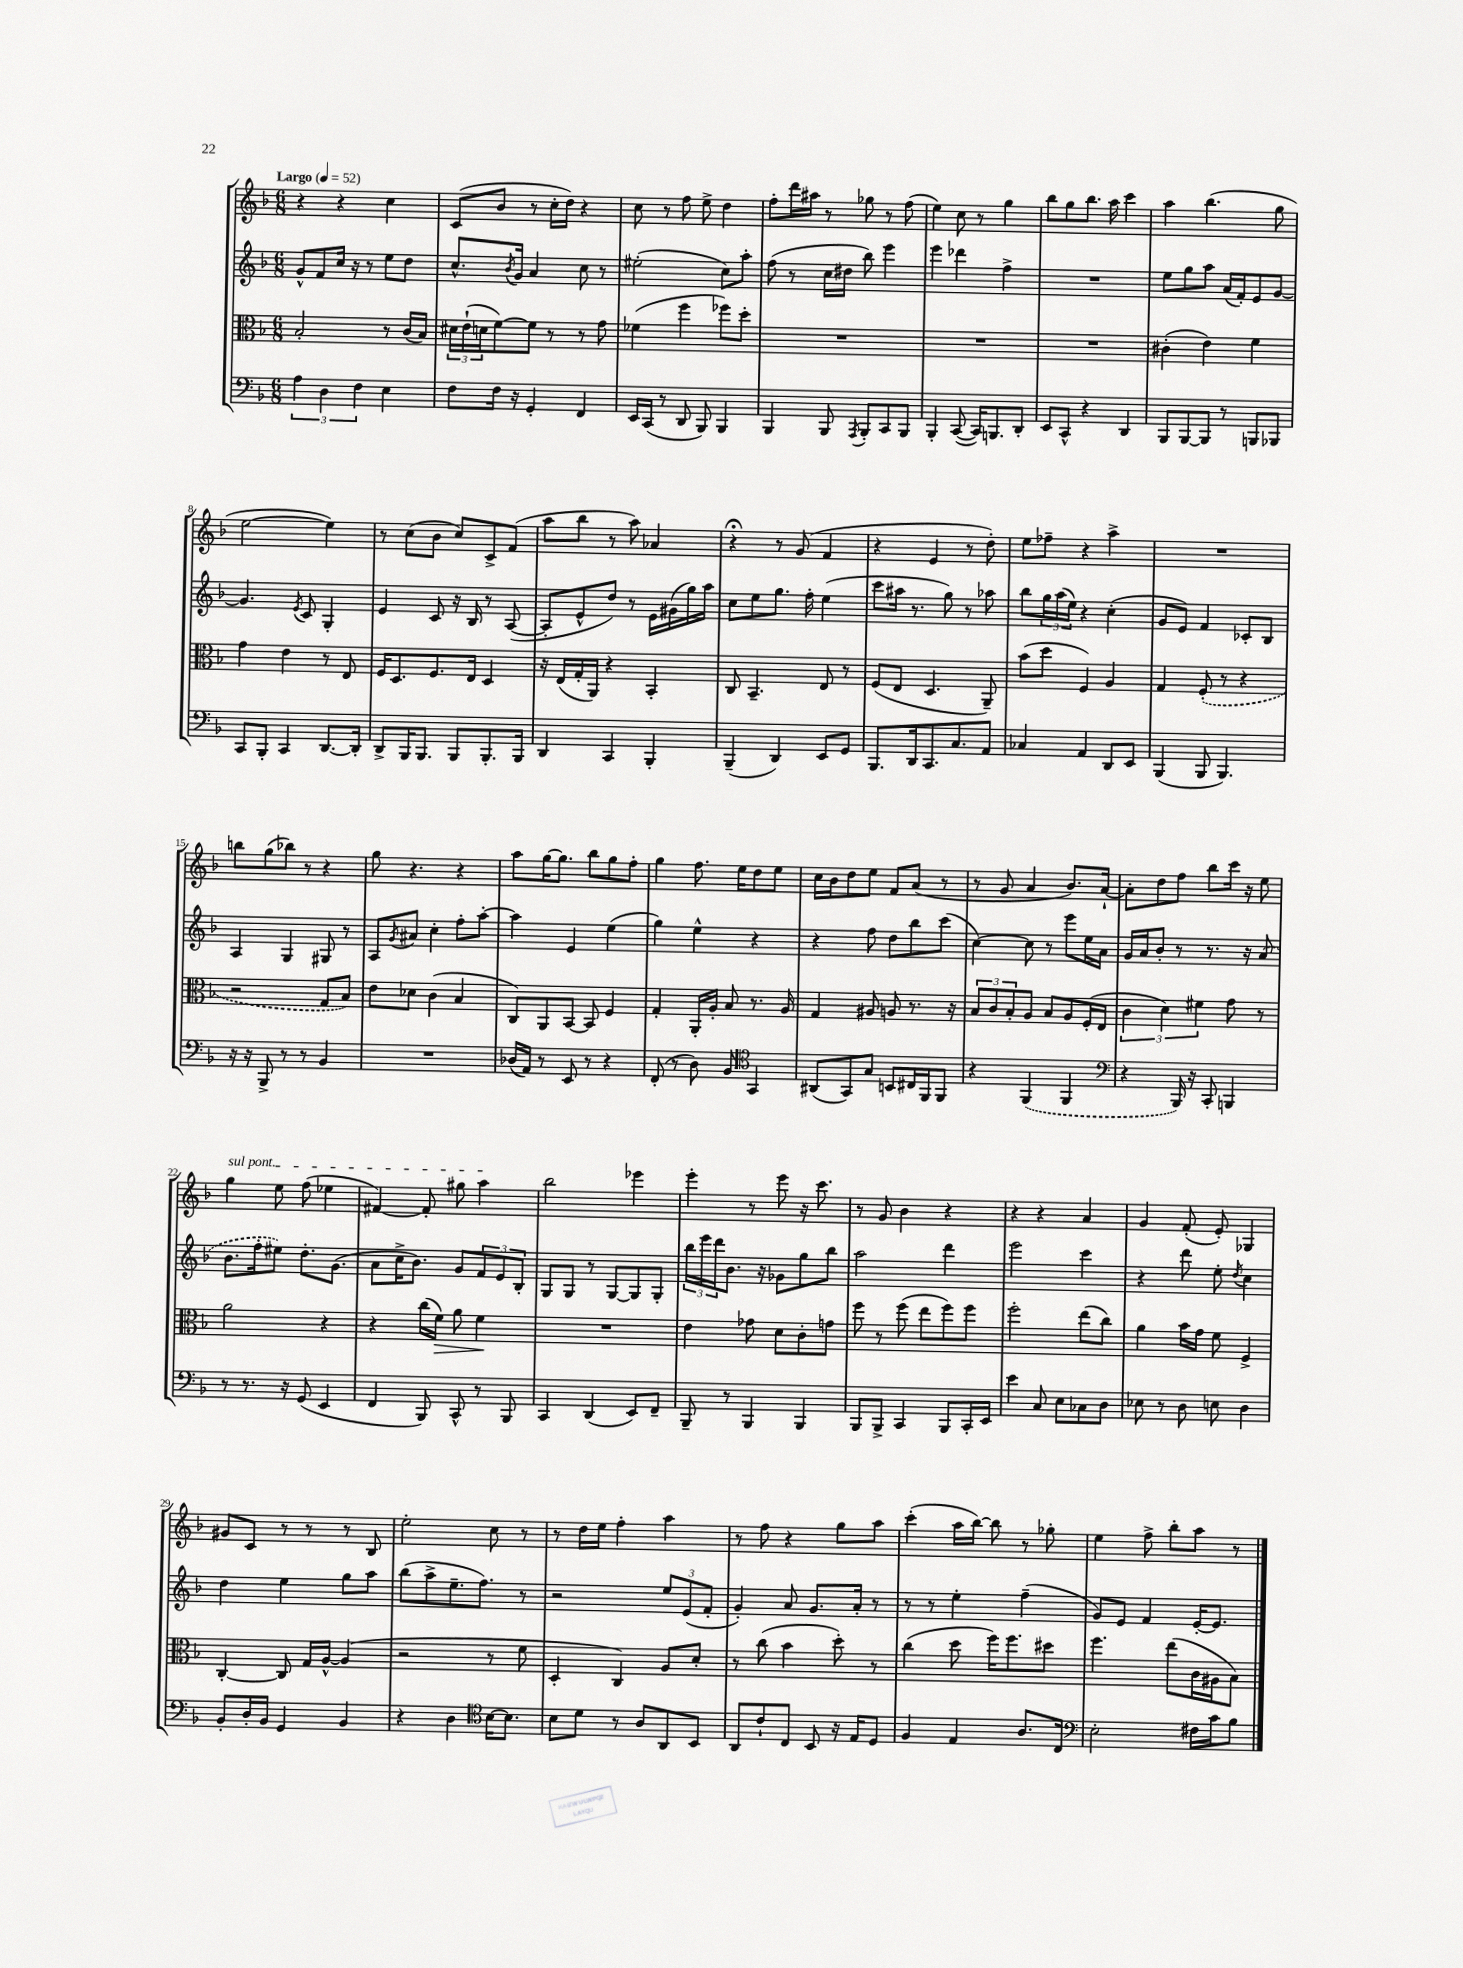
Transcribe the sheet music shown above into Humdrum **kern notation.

**kern	**kern	**kern	**kern
*staff4	*staff3	*staff2	*staff1
*clefF4	*clefC3	*clefG2	*clefG2
*k[b-]	*k[b-]	*k[b-]	*k[b-]
*M6/8	*M6/8	*M6/8	*M6/8
*MM52	*MM52	*MM52	*MM52
6A	2B-'	8g^^	4r
.	.	8f	.
6D	.	.	.
.	.	16cc	4r
.	.	16r	.
6F	.	.	.
.	.	8r	.
4E	8r	8ee	4cc
.	(16c	8dd	.
.	16B-)	.	.
=	=	=	=
8F	24d#	8.cc^^	(8c
.	(24e`	.	.
.	24d	.	.
16F	[8f)	.	8b-
.	.	8qb-	.
16r	.	16g	.
4GG'	8f]	4a	8r
.	8r	.	16cc'
.	.	.	16dd)
4FF	8r	8cc	4r
.	8g	8r	.
=	=	=	=
16EE	(4f-	(2ee#'	8cc
(16CC	.	.	.
8r	.	.	8r
8DD	4ff	.	8ff
8BBB-)	.	.	8ee^
4BBB-	8ff-)	8cc)	4dd
.	8dd'	8aa'	.
=	=	=	=
4BBB-	2.r	(8ff	8ff'
.	.	8r	16ddd
.	.	.	16aa#
8BBB-	.	16cc	8r
.	.	16dd#	.
8qAAA	.	.	.
8BBB-'	.	8bb-)	8gg-
8CC	.	4eee	8r
8BBB-	.	.	(8ff
=	=	=	=
4BBB-'	2.r	4eee	4ee)
([8CC	.	4ddd-	8cc
16CC])	.	.	8r
8.BBB	.	.	.
.	.	4ff^	4gg
8DD'	.	.	.
=	=	=	=
8EE	2.r	2.r	8bb-
8CC^^	.	.	8gg
4r	.	.	8.bb-
.	.	.	16aa
4DD	.	.	4ccc
=	=	=	=
8BBB-	(4c#'	8ee	4aa
[8BBB-	.	8gg	.
8BBB-]	4e)	8aa	(4.bb-
8r	.	(16a	.
.	.	16f')	.
8BBB	4f	8e	.
8BBB-	.	[8g	8gg
=	=	=	=
8CC	4g	4.g]	[2ee
8BBB-'	.	.	.
4CC	4e	.	.
.	.	8qe	.
.	.	8c	.
[8.DD	8r	4G'	4ee])
.	8E	.	.
16DD']	.	.	.
=	=	=	=
8DD^	16F	4e	8r
.	8.D	.	.
16BBB-	.	.	(8cc
8.BBB-	.	.	.
.	8.F	8c	8b-
8BBB-	.	16r	8cc)
.	16E	16B-	.
8.BBB-'	4D	8r	8c^
.	.	([8A	(8f
16BBB-	.	.	.
=	=	=	=
4DD	16r	8A']	8aa
.	(16E	.	.
.	16G'	8e^^	8bb-
.	16AA)	.	.
4CC	4r	8dd)	8r
.	.	8r	8aa)
4BBB-'	4BB-'	16e	4a-
.	.	(16g#	.
.	.	16gg)	.
.	.	16aa	.
=	=	=	=
(4BBB-~	8C	8cc	4r;
.	4.BB-~	8ee	.
4DD)	.	8.gg	8r
.	.	.	(8g
.	.	16ff'	.
8EE	8E	(4ee	4f
8GG	8r	.	.
=	=	=	=
8.BBB-	(8F	8ccc	4r
.	8E	16aa#	.
16DD	.	8.r	.
8.CC	4.D	.	4e
.	.	8gg)	.
8.C	.	.	.
.	.	8r	8r
8AA	8AA~)	8aa-	8dd')
=	=	=	=
4C-	(8b-	8bb-	8ee
.	8dd	24gg	8ff-~
.	.	(24aa	.
.	.	24ee)	.
4AA	4F)	4r	4r
8DD	4A	(4cc'	4aa^
8EE	.	.	.
=	=	=	=
(4BBB-	4G	8g	2.r
.	.	8e)	.
8BBB-	(8F'	4f	.
4.BBB-)	8r	.	.
.	4r	8c-'	.
.	.	8B-	.
=	=	=	=
16r	2r	4A	8bb
16r	.	.	.
8BBB-^	.	.	(8gg
8r	.	4G	8bb-)
8r	.	.	8r
4BB-	8G	8G#	4r
.	8B-)	8r	.
=	=	=	=
2.r	8e	8A	8gg
.	.	8qg	.
.	8d-	8a#	4.r
.	(4c	4cc'	.
.	4B-	8ff'	4r
.	.	[8aa'	.
=	=	=	=
(16D-	8C)	4aa]	8aa
16AA)	.	.	.
8r	8AA	.	[16gg
.	.	.	8.gg]
8EE	[8BB-	4e	.
8r	8BB-]	.	8bb-
4r	4F	(4ee	8gg
.	.	.	8ff'
=	=	=	=
(8FF'	4G'	4gg)	4gg
8r	.	.	.
8D)	16AA'	4ee^^	8.ff
.	16A'	.	.
8BB-	8B-	.	.
.	.	.	16ee
*clefC4	*	*	*
4GG	8.r	4r	8dd
.	.	.	8ee
.	16A	.	.
=	=	=	=
(8AA#	4G	4r	16cc
.	.	.	16b-
8GG)	.	.	8dd
8G	8A#	8ff	8ee
8BB	8A	8dd	8f
16C#	8.r	8bb-	(8a
16FF	.	.	.
8FF	.	(8ccc	8r
.	16r	.	.
=	=	=	=
4r	12B-	[4cc)	8r
.	12c	.	.
.	.	.	8g
.	12B-'	.	.
(4FF	8A	8cc]	4a
.	8B-	8r	.
4FF	8A	8eee	8.b-)
.	(16F'	16ee	.
.	16E	16a	[16a`
=	=	=	=
*clefF4	*	*	*
4r	6c	16g	8a']
.	.	16a	.
.	.	8b-'	8dd
.	6d)	.	.
16BBB-)	.	8r	8ff
16r	.	.	.
.	6f#	.	.
8CC'	.	8.r	8bb-
4BBB	8g	.	16ccc
.	.	16r	16r
.	8r	(8a	8ee
=	=	=	=
8r	2a	8.b-	4gg
8.r	.	.	.
.	.	16ff'	.
.	.	8ee#)	8ee
16r	.	.	.
(8GG	.	8.dd'	(8ff
4EE	4r	.	4ee-
.	.	(8.g	.
=	=	=	=
4FF	4r	8a	[4f#)
.	.	16cc^	.
.	.	8.b-)	.
8BBB-)	(16cc	.	8f#']
.	16f)	.	.
8CC^^	8a	8g	8gg#
8r	4f	12f	4aa
.	.	12e	.
8BBB-	.	.	.
.	.	12B-'	.
=	=	=	=
4CC	2.r	8G	2bb-
.	.	8G	.
(4DD	.	8r	.
.	.	[8G	.
8EE)	.	8G]	4eee-
8FF~	.	8G'	.
=	=	=	=
8BBB-~	4e	24bb-	4eee'
.	.	24eee	.
.	.	24ddd	.
8r	.	8.b-	.
4BBB-	8g-	.	8r
.	.	16r	.
.	8d	8g-	8eee
4BBB-	8c'	8gg	16r
.	.	.	8.ccc
.	8g	8bb-	.
=	=	=	=
8BBB-	8ff	2aa	8r
8BBB-^	8r	.	8g
4CC	(8ff	.	4b-
.	8ee	.	.
8BBB-	8ff)	4ddd	4r
16CC'	8ff	.	.
16EE	.	.	.
=	=	=	=
4e	2ff'	2eee	4r
8C	.	.	4r
8E	.	.	.
8C-	(8ee	4ccc	4a
8D	8cc)	.	.
=	=	=	=
8E-	4a	4r	4g
8r	.	.	.
8D	16b-	8ddd	(8f'
.	16g	.	.
8E	8f	8ee'	8e')
.	.	8qdd	.
4D	4F^	4cc	4G-
=	=	=	=
8BB-'	[4C'	4dd	8g#
16D'	.	.	8c
16BB-	.	.	.
4GG	8C]	4ee	8r
.	16G	.	8r
.	[16A^^	.	.
4BB-	(4A]	8gg	8r
.	.	8aa	8B-
=	=	=	=
4r	2r	(8bb-	2ee'
.	.	8aa^	.
4D	.	8.ee~	.
.	.	8.ff)	.
*clefC4	*	*	*
[16B-	8r	.	8cc
8.B-]	.	.	.
.	8f	8r	8r
=	=	=	=
8B-	4D'	2r	8r
8d	.	.	16dd
.	.	.	16ee
8r	4C)	.	4ff'
8A	.	.	.
8AA	8A	12ee	4aa
.	.	(12e	.
8BB-	8d'	.	.
.	.	12f'	.
=	=	=	=
8AA	8r	4g')	8r
8c`	(8cc	.	8ff
8C	4b-	8a	4r
8BB-	.	8.g	.
16r	8dd')	.	8gg
16E	.	16a'	.
8D	8r	8r	8aa
=	=	=	=
4F	(4cc	8r	(4ccc'
.	.	8r	.
4E	8dd	4ee'	16aa
.	.	.	[16bb-)
.	16ff)	.	8bb-]
.	8.ff	.	.
8.A	.	(4ff~	8r
.	8dd#	.	8gg-'
16C	.	.	.
=	=	=	=
*clefF4	*	*	*
2E'	4.ff	8g)	4ee
.	.	8e	.
.	.	4f	8ff^
.	(8ee	.	8bb-'
16F#	16c	[16e'	8aa
16c	16A#	8.e]	.
8B-	8B-)	.	8r
==	==	==	==
*-	*-	*-	*-
